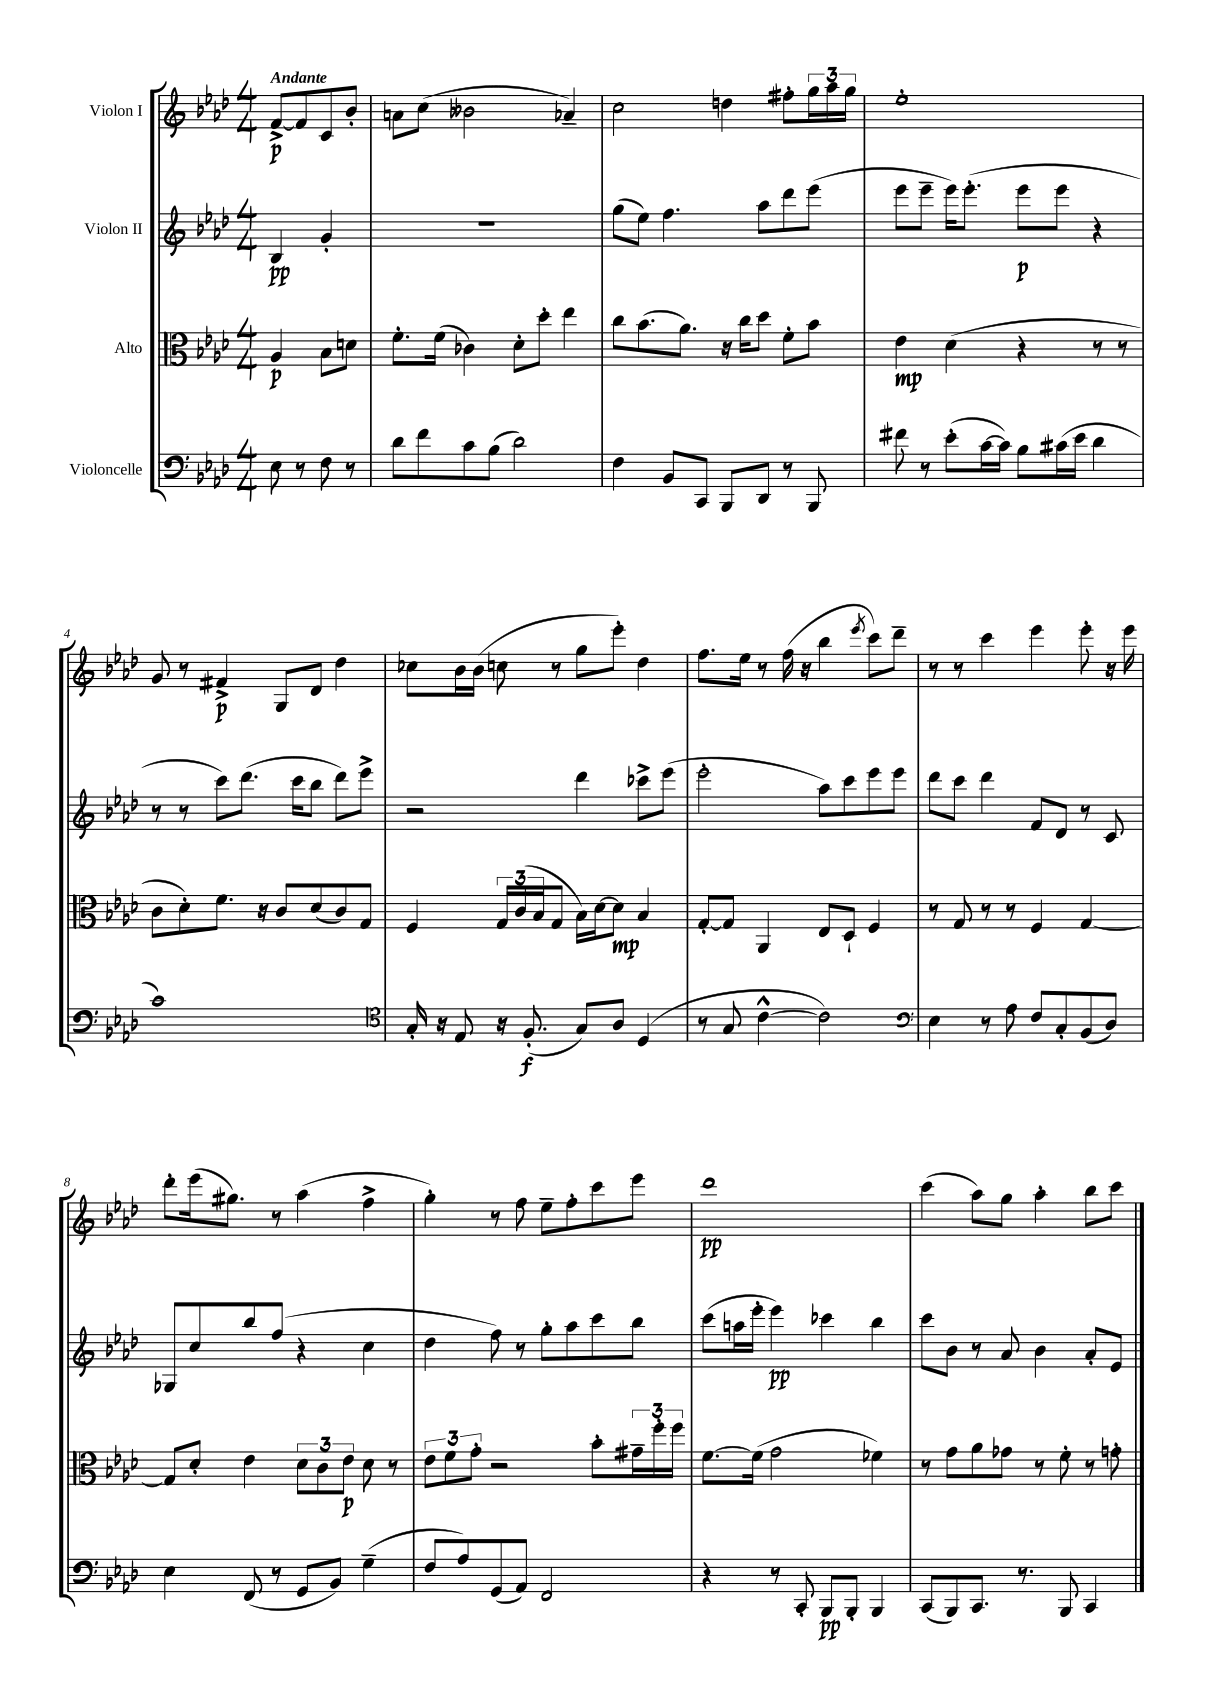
<<
\new StaffGroup <<
\new Staff = "s0" \with { instrumentName = "Violon I" } {
    \clef treble \key aes \major \numericTimeSignature \time 4/4 \partial 2 \tempo "Andante"
    f'8~->\p f'8 c'8 bes'8-. |
    a'8 c''8( beses'2 aes'4--) |
    c''2 d''4 fis''8-. \tuplet 3/2 { g''16 aes''16 g''16 } |
    ees''1-. |
    g'8 r8 fis'4->\p g8 des'8 des''4 |
    ces''8 bes'16 bes'16( c''8 r8 g''8 ees'''8-.) des''4 |
    f''8. ees''16 r8 f''16( r16 bes''4 \acciaccatura { ees'''8 } c'''8) des'''8-- |
    r8 r8 c'''4 ees'''4 ees'''8-. r16 ees'''16 |
    des'''8-. ees'''16( gis''8.) r8 aes''4( f''4-> |
    g''4-.) r8 f''8 ees''8-- f''8-. c'''8 ees'''8 |
    des'''1\pp |
    c'''4( aes''8) g''8 aes''4-. bes''8 c'''8 \bar "|." |
}
\new Staff = "s1" \with { instrumentName = "Violon II" } {
    \clef treble \key aes \major \numericTimeSignature \time 4/4 \partial 2
    bes4\pp g'4-. |
    R1 |
    g''8( ees''8) f''4. aes''8 des'''8 ees'''8( |
    ees'''8 ees'''8-- ees'''16) ees'''8.-.( ees'''8\p ees'''8 r4 |
    r8 r8 c'''8) des'''8.( c'''16 bes''8 des'''8) ees'''8-> |
    r2 des'''4 ces'''8-> ees'''8( |
    ees'''2-. aes''8) c'''8 ees'''8 ees'''8 |
    des'''8 c'''8 des'''4 f'8 des'8 r8 c'8 |
    ges8 c''8 bes''8 f''8( r4 c''4 |
    des''4 f''8) r8 g''8-. aes''8 c'''8 bes''8 |
    c'''8( a''16 ees'''16-. ees'''4\pp) ces'''4 bes''4 |
    c'''8 bes'8 r8 aes'8 bes'4 aes'8-. ees'8 \bar "|." |
}
\new Staff = "s2" \with { instrumentName = "Alto" } {
    \clef alto \key aes \major \numericTimeSignature \time 4/4 \partial 2
    aes4\p bes8 d'8 |
    f'8.-. f'16( ces'4) des'8-. des''8-. ees''4 |
    c''8 bes'8.( aes'8.) r16 c''16 des''8 f'8-. bes'8 |
    ees'4\mp des'4( r4 r8 r8 |
    c'8 des'8-.) f'8. r16 c'8 des'8( c'8) g8 |
    f4 \tuplet 3/2 { g16 c'16( bes16 } g8 bes16) des'16~ des'8\mp bes4 |
    g8~-. g8 aes,4 ees8 des8-! f4 |
    r8 g8 r8 r8 f4 g4~ |
    g8 des'8-. ees'4 \tuplet 3/2 { des'8 c'8 ees'8\p } des'8 r8 |
    \tuplet 3/2 { ees'8 f'8 g'8-. } r2 bes'8-. \tuplet 3/2 { gis'16-- f''16-. f''16 } |
    f'8.~ f'16( g'2 fes'4) |
    r8 g'8 aes'8 ges'8 r8 f'8-. r8 g'8-. \bar "|." |
}
\new Staff = "s3" \with { instrumentName = "Violoncelle" } {
    \clef bass \key aes \major \numericTimeSignature \time 4/4 \partial 2
    ees8 r8 f8 r8 |
    des'8 f'8 c'8 bes8( des'2) |
    f4 bes,8 c,8 bes,,8 des,8 r8 bes,,8 |
    fis'8 r8 ees'8-.( c'16~ c'16) bes8 cis'16( ees'16 des'4 |
    c'1) |
    \clef tenor g16-. r16 ees8 r16 f8.-.\f( g8) aes8 des4( |
    r8 g8 c'4~-^ c'2) |
    \clef bass ees4 r8 aes8 f8 c8-. bes,8( des8) |
    ees4 f,8( r8 g,8 bes,8) g4--( |
    f8 aes8) g,8( aes,8) f,2 |
    r4 r8 c,8-. bes,,8\pp bes,,8-. bes,,4 |
    c,8( bes,,8) c,8. r8. bes,,8 c,4 \bar "|." |
}
>>
>>
